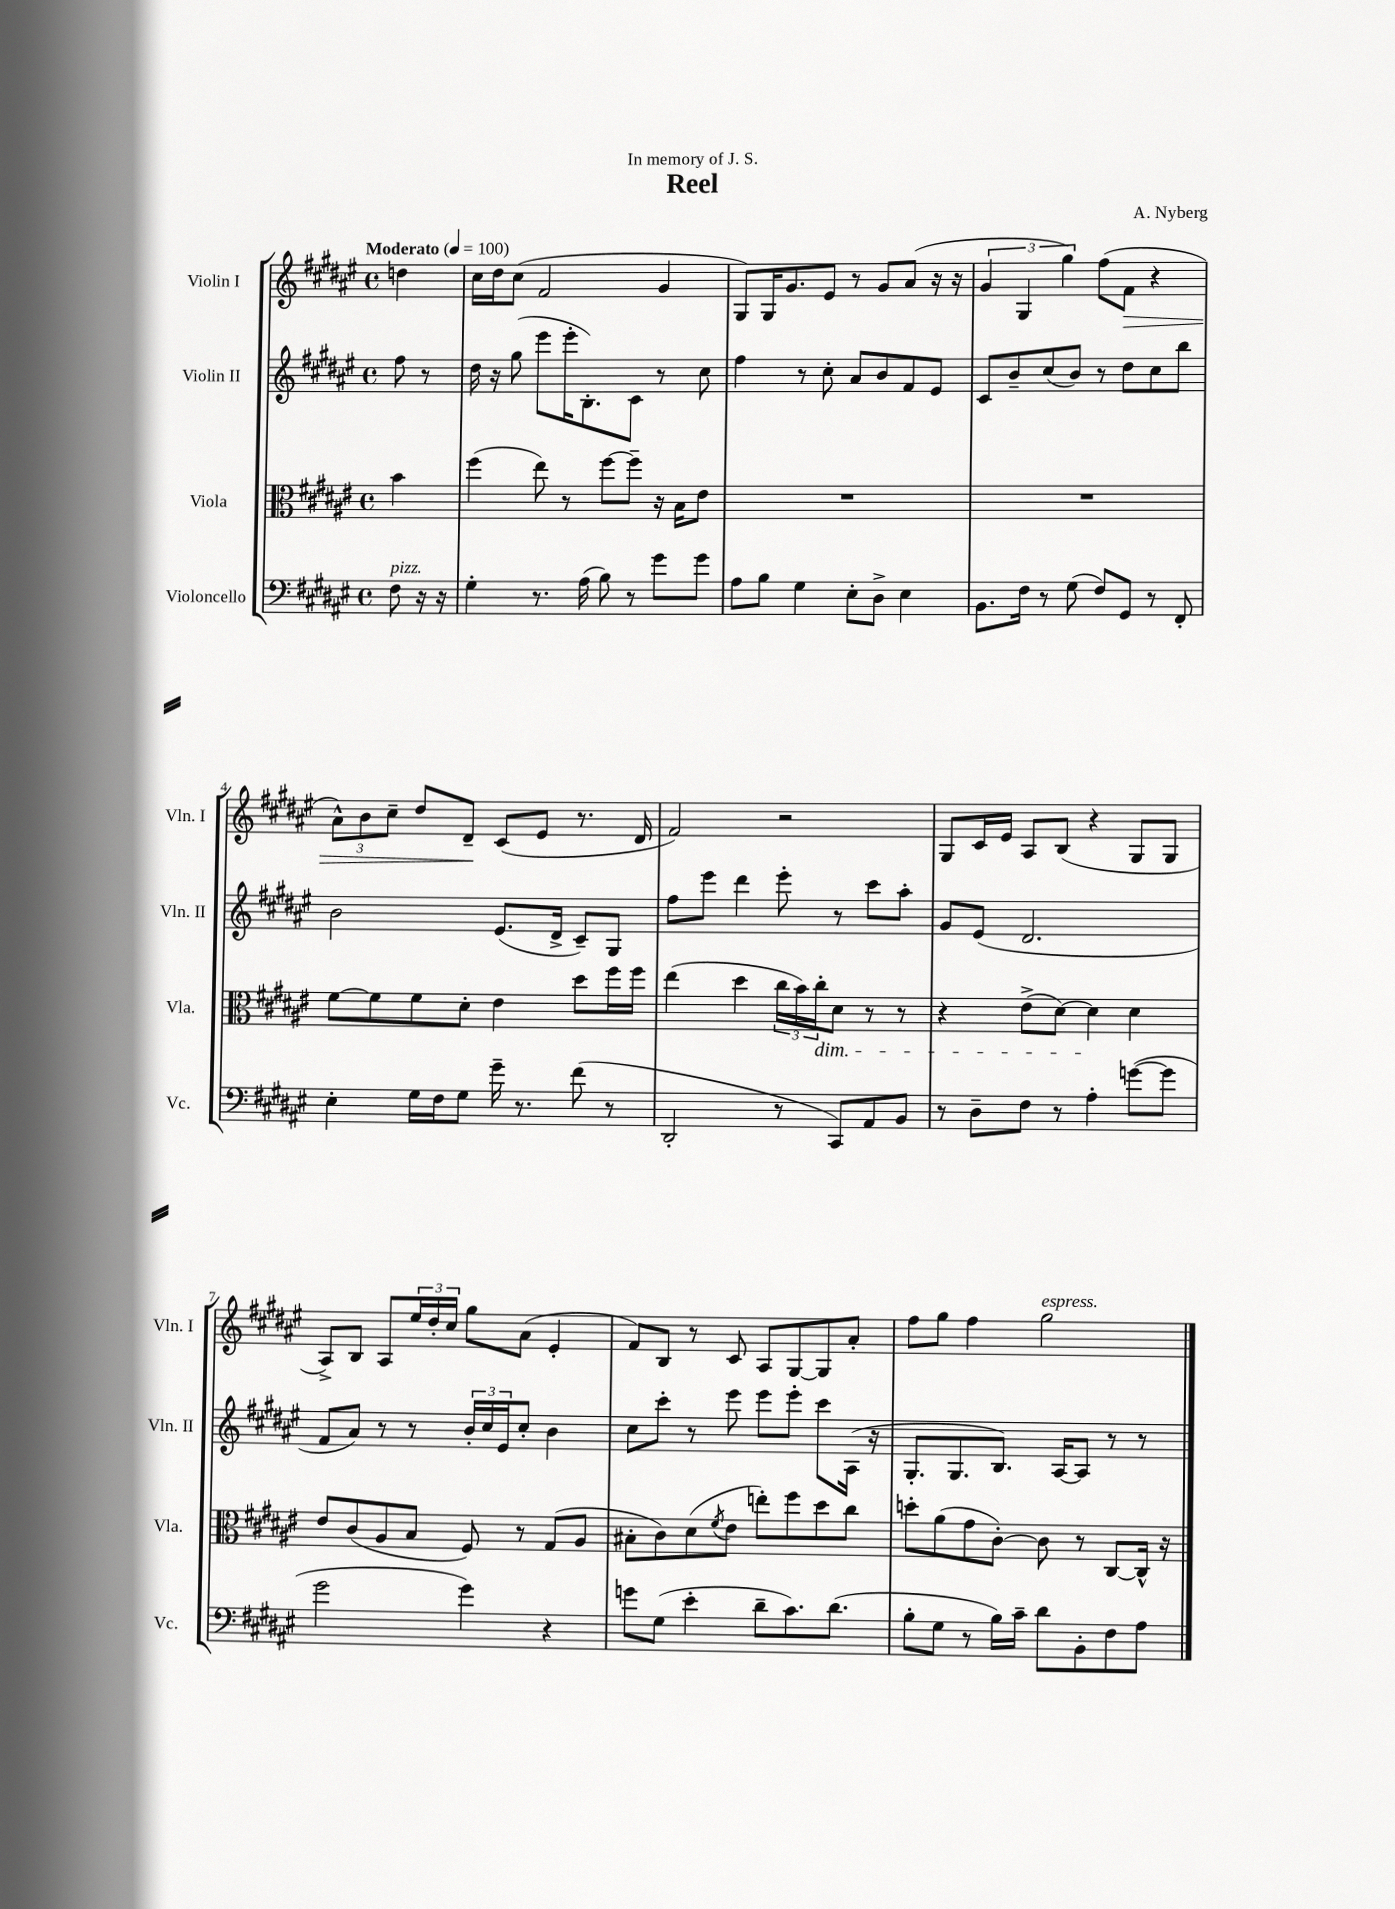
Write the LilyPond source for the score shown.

\header { title = "Reel" composer = "A. Nyberg" dedication = "In memory of J. S." }
<<
\new StaffGroup <<
\new Staff = "s0" \with { instrumentName = "Violin I" shortInstrumentName = "Vln. I" } {
    \clef treble \key fis \major \defaultTimeSignature \time 4/4 \partial 4 \tempo "Moderato" 4 = 100
    d''4 |
    cis''16 dis''16 cis''8( fis'2 gis'4 |
    gis8) gis16 gis'8. eis'8 r8 gis'8 ais'8( r16 r16 |
    \tuplet 3/2 { gis'4 gis4 gis''4) } fis''8( fis'8\> r4 |
    \tuplet 3/2 { ais'8-^) b'8 cis''8-- } dis''8 dis'8--\! cis'8( eis'8 r8. dis'16 |
    fis'2) r2 |
    gis8 cis'16 eis'16 ais8 b8( r4 gis8 gis8 |
    ais8->) b8 ais8 \tuplet 3/2 { eis''16 dis''16-. cis''16 } gis''8 ais'8( eis'4-. |
    fis'8) b8 r8 cis'8 ais8 gis8~ gis8 ais'8-. |
    fis''8 gis''8 fis''4 gis''2^\markup { \italic "espress." } \bar "|." |
}
\new Staff = "s1" \with { instrumentName = "Violin II" shortInstrumentName = "Vln. II" } {
    \clef treble \key fis \major \defaultTimeSignature \time 4/4 \partial 4
    fis''8 r8 |
    dis''16 r16 gis''8( eis'''8 eis'''16-. b8.-.) cis'8 r8 cis''8 |
    fis''4 r8 cis''8-. ais'8 b'8 fis'8 eis'8 |
    cis'8 b'8-- cis''8( b'8) r8 dis''8 cis''8 b''8 |
    b'2 eis'8.( dis'16-> cis'8--) gis8 |
    fis''8 eis'''8 dis'''4 eis'''8-. r8 cis'''8 ais''8-. |
    gis'8 eis'8( dis'2. |
    fis'8 ais'8) r8 r8 \tuplet 3/2 { b'16-. cis''16 eis'16 } cis''8-. b'4 |
    cis''8 cis'''8-. r8 eis'''8 eis'''8 eis'''8-. cis'''8 ais16( r16 |
    gis8.-. gis8. b8.) ais16~ ais8 r8 r8 \bar "|." |
}
\new Staff = "s2" \with { instrumentName = "Viola" shortInstrumentName = "Vla." } {
    \clef alto \key fis \major \defaultTimeSignature \time 4/4 \partial 4
    b'4 |
    fis''4( eis''8) r8 fis''8~ fis''8-- r16 b16 eis'8 |
    R1 |
    R1 |
    fis'8~ fis'8 fis'8 dis'8-. eis'4 dis''8 fis''16 fis''16 |
    eis''4( dis''4 \tuplet 3/2 { cis''16 b'16) cis''16-.\dim } dis'8 r8 r8 |
    r4 eis'8->( dis'8~) dis'4\! dis'4 |
    eis'8 cis'8( ais8 b8 fis8) r8 gis8( ais8 |
    bis8-. cis'8) dis'8( \acciaccatura { fis'8 } eis'8 e''8-.) fis''8 dis''8 cis''8 |
    d''8-. ais'8( gis'8 cis'8~-.) cis'8 r8 cis8~ cis16-^ r16 \bar "|." |
}
\new Staff = "s3" \with { instrumentName = "Violoncello" shortInstrumentName = "Vc." } {
    \clef bass \key fis \major \defaultTimeSignature \time 4/4 \partial 4
    fis8^\markup { \italic "pizz." } r16 r16 |
    gis4-. r8. ais16( b8) r8 gis'8 gis'8 |
    ais8 b8 gis4 eis8-. dis8-> eis4 |
    b,8. fis16 r8 gis8( fis8) gis,8 r8 fis,8-. |
    eis4-. gis16 fis16 gis8 gis'16-- r8. fis'8( r8 |
    dis,2-. r8 cis,8) ais,8 b,8 |
    r8 dis8-- fis8 r8 ais4-. g'8~( g'8 |
    gis'2 gis'4) r4 |
    g'8 gis8( eis'4-. dis'8-- cis'8.) dis'8.( |
    b8-. gis8 r8 b16) cis'16-- dis'8 b,8-. fis8 ais8 \bar "|." |
}
>>
>>
